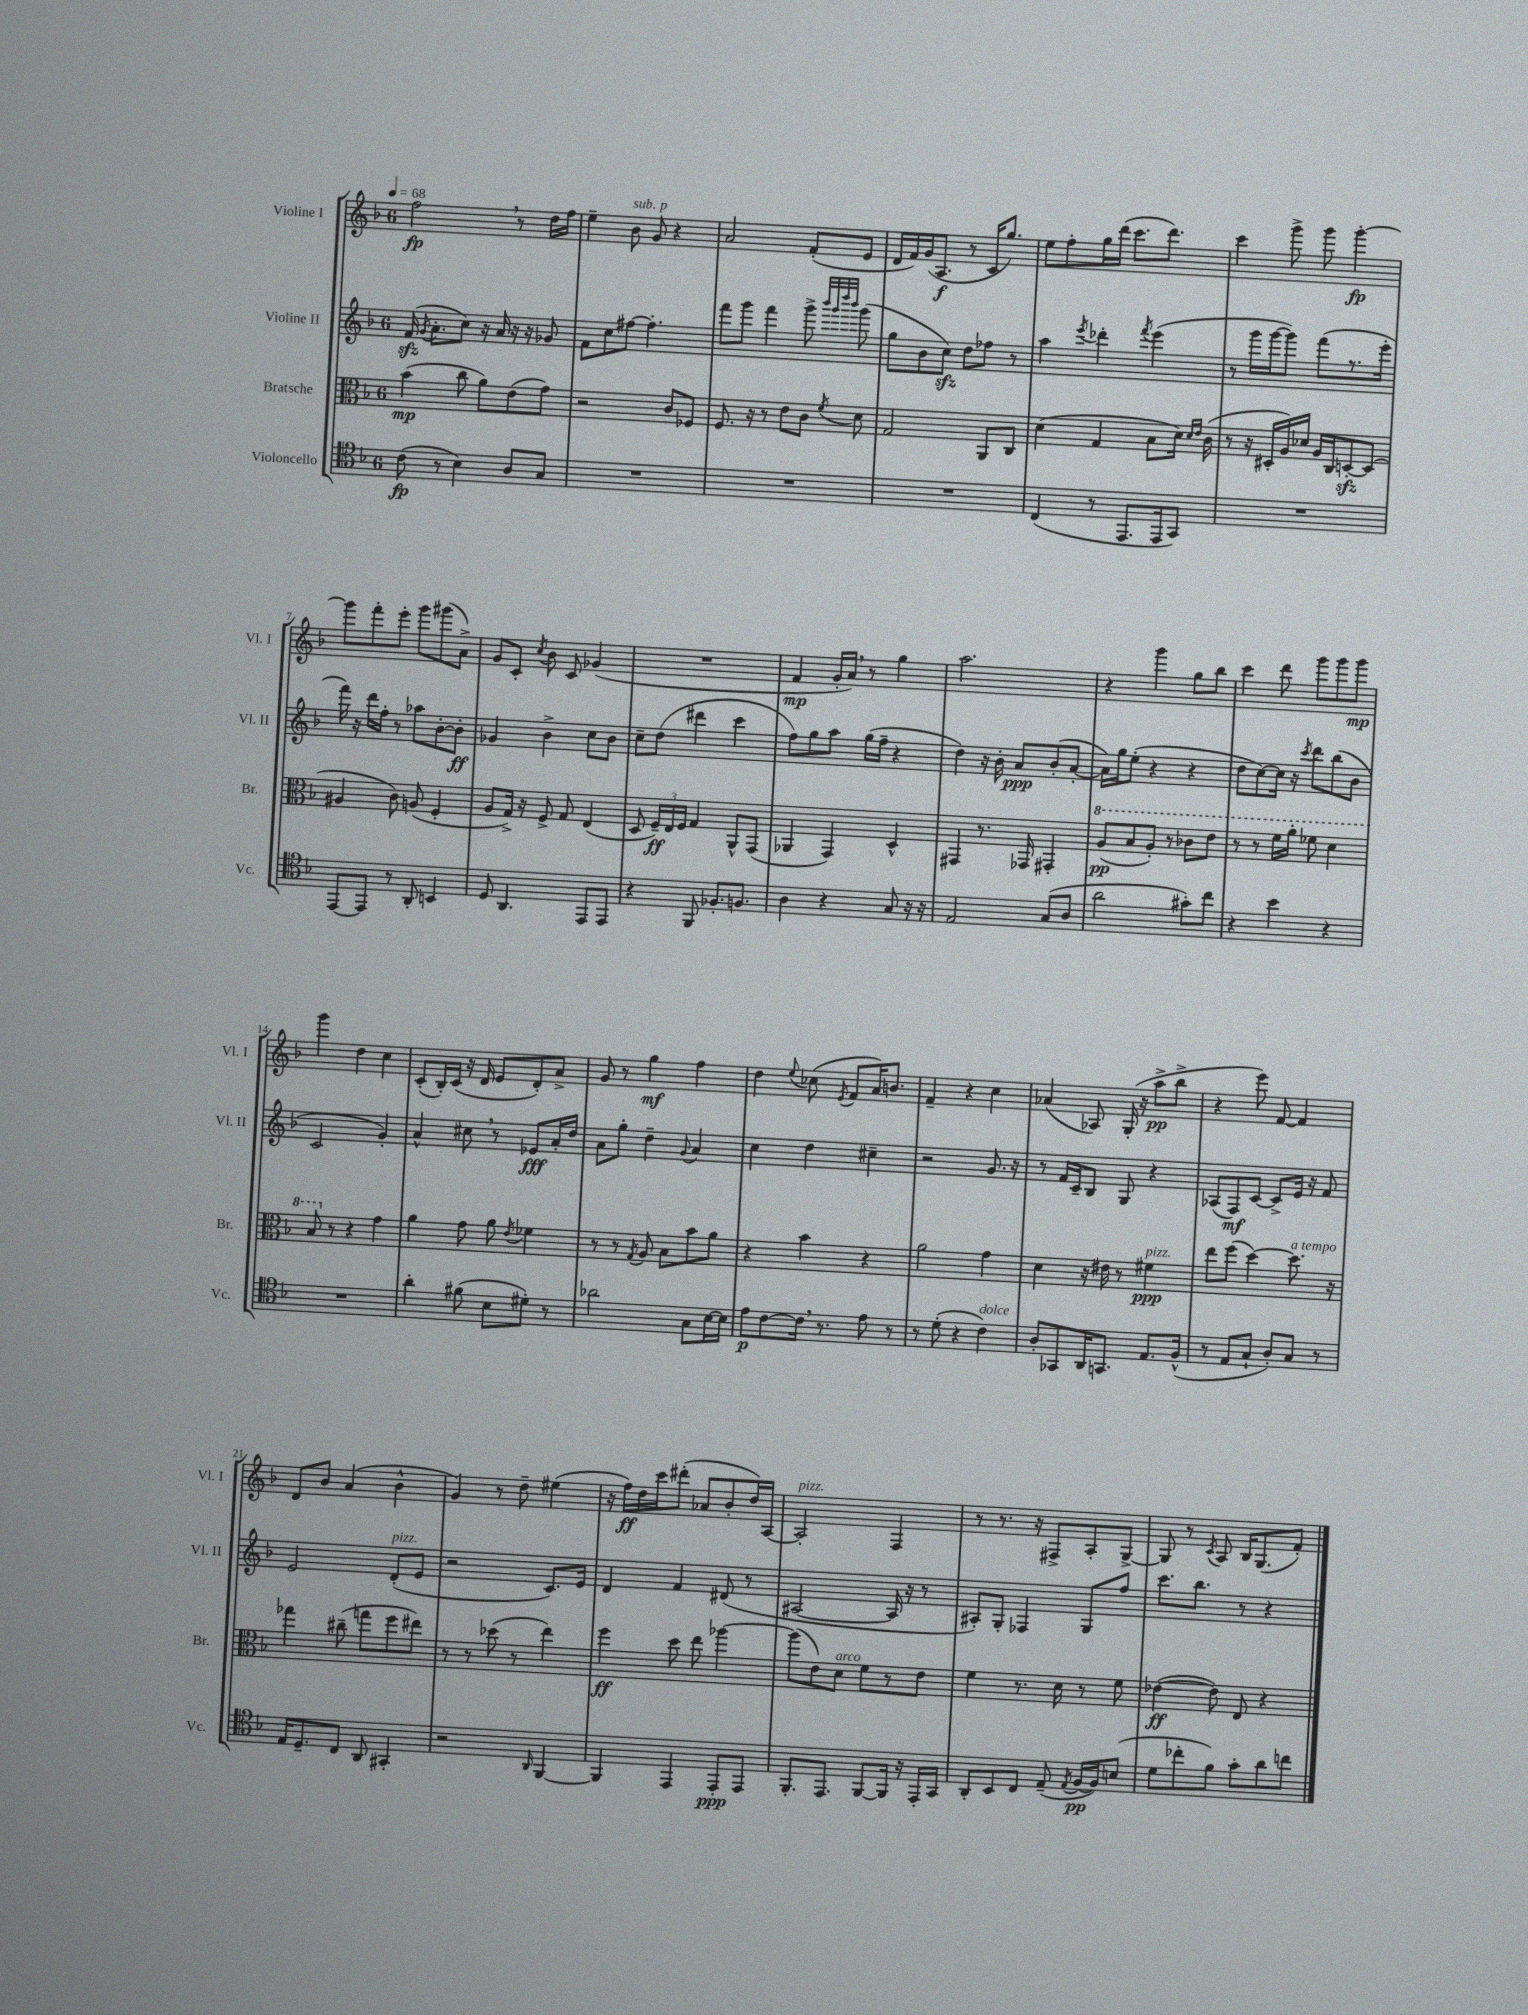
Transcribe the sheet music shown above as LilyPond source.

<<
\new StaffGroup <<
\new Staff = "s0" \with { instrumentName = "Violine I" shortInstrumentName = "Vl. I" } {
    \clef treble \key f \major \once \override Staff.TimeSignature.style = #'single-digit \time 6/8 \tempo 4 = 68
    \autoBeamOff f''2\fp \breathe r8 d''16[ f''16] |
    e''4-- bes'8^\markup { \italic "sub. p" } g'8 r4 |
    a'2 f'8[-.( e'8] |
    d'16[ f'16) g'16( a8.]\f r8 c'16[ g''8.]) |
    e''8[ f''8-. g''16 d'''16]( c'''8.[ d'''8.]) |
    c'''4 g'''8-> g'''8 g'''4~-.\fp |
    g'''8[ f'''8-. e'''8]-. g'''8[ gis'''8( a'8]->) |
    g'8[ c'8]-. \acciaccatura { c''8 } bes'8 c'8 ges'4( |
    R2. |
    f'4\mp g'16[-. a'16]) \breathe r8 g''4 |
    a''2. |
    r4 g'''4 g''8[ bes''8] |
    c'''4 d'''8 g'''8[ g'''8 g'''8]\mp |
    g'''4 d''4 c''4 |
    c'8[-.( bes16-.) c'16]( r16 d'16 e'8[ d'8-.) a'8]-> |
    g'8 r8 g''4\mf f''4 |
    d''4 \appoggiatura { e''8 } ces''8( \acciaccatura { e'8 } f'8[ a'16) b'8.] |
    f'4-- r4 c''4 |
    aes'4( aes8) g16-.( r16 a''8[->\pp bes''8]-> |
    r4 e'''8) f'8~ f'4 |
    d'8[ bes'8] a'4( bes'4-^ |
    g'4) r8 d''8-- eis''4( |
    r16 f''16[\ff) d''16 c'''16 dis'''8]-.( aes'8[ bes'8-. d''16) a16]~ |
    a2-.^\markup { \italic "pizz." } f4 |
    r8 r8. r16 fis8[-> a8-. g8]~-> |
    g8 r8 \acciaccatura { c'8 } a8 bes16[ g8.( f'8]-.) \bar "|." |
}
\new Staff = "s1" \with { instrumentName = "Violine II" shortInstrumentName = "Vl. II" } {
    \clef treble \key f \major \once \override Staff.TimeSignature.style = #'single-digit \time 6/8
    \autoBeamOff f'16\sfz( \acciaccatura { g'8 } a'8.[-. c''8]) r16 a'16 r16 r16 ges'8 |
    f'8[ c''8 fis''8]~ fis''4.-. |
    f'''8[ g'''8] f'''4 g'''8-> \grace { bes'''32[ g'''32 d''''32 bes'''32] } g'''8( |
    g''8[ bes'8 c''8]\sfz) d''8[ fes''8] r8 |
    a''4 \acciaccatura { e'''8 } des'''4-. \acciaccatura { f'''8 } e'''4( |
    r8 g'''16[ g'''16~ g'''8]) f'''8[( r8. e'''16]-. |
    f'''16) r16 d'''16[ f''16]-. r8 aes''8[ bes'8~-. bes'8]-.\ff |
    ges'4 bes'4-> c''8[ bes'8] |
    c''8[-- d''8]( dis'''4 c'''4 |
    f''8[) g''8 a''8] g''16[( f''16]-- r4 |
    d''4) r16 bes'16-. a'8[\ppp bes'8-.( a'8]~-. |
    a'16[) g''16 e''8]-.( r4 r4 |
    d''8[ c''8~) c''16] r16 \acciaccatura { c'''8 } d'''8[ bes''8( bes'8] |
    c'2 g'4-.) |
    a'4-^ cis''8 \breathe r8 ees'8[\fff a'16-. d''16] |
    a'8[ g''8]-. d''4-- \appoggiatura { g'8 } a'4 |
    c''4 d''4 cis''4-- |
    r2 g'8. r16 |
    r8 f'16[ c'16-- bes8] g8 r4 |
    aes8[( f8\mf) c'8]~ c'8[-> e'16] r16 f'8 |
    e'2 d'8[-.^\markup { \italic "pizz." }( e'8] |
    r2 c'8.[) e'16] |
    d'4 f'4 dis'8( r8 |
    ais2~ ais16 r16 r8 |
    ais8[-.) g8]-. fes4 g8[ f''8] |
    c'''8.[ bes''8.] r8 r4 \bar "|." |
}
\new Staff = "s2" \with { instrumentName = "Bratsche" shortInstrumentName = "Br." } {
    \clef alto \key f \major \once \override Staff.TimeSignature.style = #'single-digit \time 6/8
    \autoBeamOff bes'4\mp( c''8 a'8[) e'8( g'8]) |
    r2 c'8[ fes8] |
    f8. r16 r8 e'8[ c'8] \acciaccatura { f'8 } d'8 |
    g2 a,8[ c8] |
    d'4( g4 bes8[ d'16]) \grace { d'16[ e'16] } c'16( |
    r8 r16 dis16[-. a16) des'16] a16[ c16 d8~-.\sfz d8]( |
    ais4 c'8) a8( f4-. |
    a8[ g16]->) r16 f8-> g8 e4( |
    d8 \tuplet 3/2 { f16[--\ff) e16 f16] } g4 a,8[-^ g,8]( |
    aes,4 g,4) d4-^ |
    gis,4 r8. ges,16 gis,4-. |
    \ottava #1 a'8[\pp( bes'8 a'8]-.) r8 ces''8[ e''8] |
    r8 r8 f''16[ a''16]-. fes''8 d''4 |
    bes'8 \ottava #0 r8 r4 g'4 |
    a'4 g'8 a'8 \acciaccatura { e'8 } fes'4 |
    r8 r8 \acciaccatura { g8 } a8 bes8[ bes'8 a'8] |
    r4 bes'4 r4 |
    a'2 g'4 |
    d'4 r16 eis'16 r8 fis'4\ppp^\markup { \italic "pizz." } |
    e''8[ f''8]( d''4~) d''8.^\markup { \italic "a tempo" } r16 |
    ges''4 cis''8--( g''8[ f''8 eis''8]) |
    r8 r8 des''8( r8 e''4) |
    f''4\ff d''8 e''8 aes''4~ |
    aes''8[( e'8) d'8]^\markup { \italic "arco" } f'8[ r8 e'8] |
    f'4 r8. d'16 r8 f'8 |
    ees'4~\ff( ees'8) e8 r4 \bar "|." |
}
\new Staff = "s3" \with { instrumentName = "Violoncello" shortInstrumentName = "Vc." } {
    \clef tenor \key f \major \once \override Staff.TimeSignature.style = #'single-digit \time 6/8
    \autoBeamOff c'8\fp( r8 bes4) a8[ g8] |
    R2. |
    R2. |
    R2. |
    c4( r8 e,8.[ e,16 g,8]) |
    R2. |
    e,8[~ e,8] r8 a,8-. b,4 |
    d8 a,4. e,8[ e,8] |
    r4 f,8 fes8.[-. f8.] |
    a4 r4 g8 r16 r16 |
    e2 g8[( a8] |
    a'2 gis'8[-.) c''8] |
    r4 bes'4 r4 |
    R2. |
    a'4-. fis'8( bes8[ dis'8]-.) r8 |
    aes'2 g8[ bes16~ bes16] |
    e'8[\p c'8~ c'16] \breathe r8. e'8 r8 |
    r8 d'8-.( r4 c'4^\markup { \italic "dolce" }) |
    a8[-. ges,8 a,16 g,8.] e8.[ f16]-^( |
    r8 e8[ g8]-! a8[-.) g8] r8 |
    e16[ d8.-- c8] a,8 gis,4-. |
    r2 \grace { a,16 } f,4~ |
    f,4 e,4 e,8[-.\ppp e,8] |
    f,8.[-. e,8.] f,8[~ f,16] r16 e,16[-. g,16] |
    a,8[-. bes,8 c8] e8--( \acciaccatura { e8 } f16[~\pp f16) b8]( |
    d'8[ ces''8-. f'8]) g'8[-. a'8 c''8] \bar "|." |
}
>>
>>
